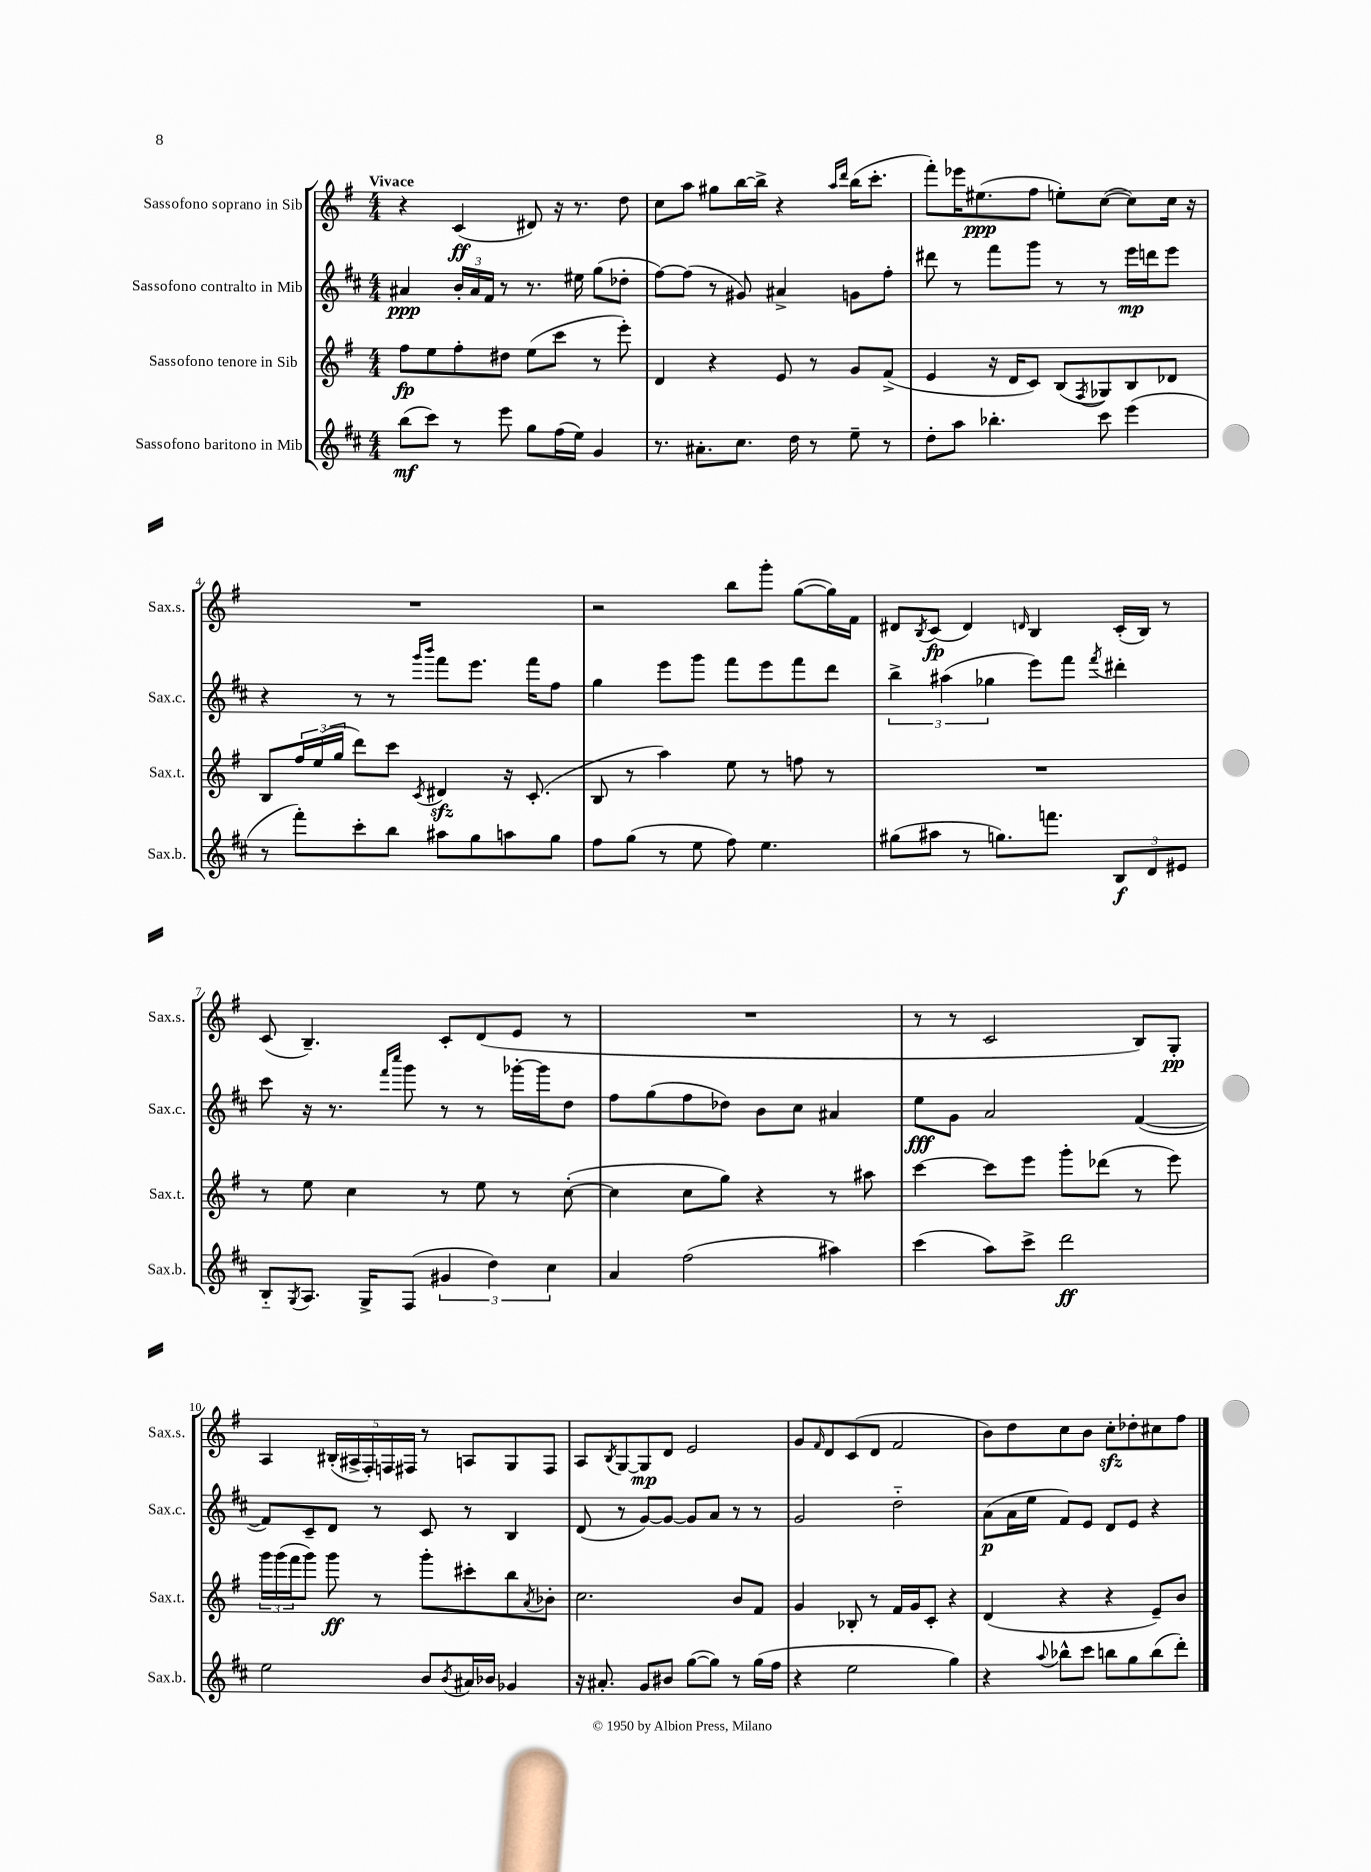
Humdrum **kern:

**kern	**kern	**kern	**kern
*staff4	*staff3	*staff2	*staff1
*clefG2	*clefG2	*clefG2	*clefG2
*k[f#c#]	*k[f#]	*k[f#c#]	*k[f#]
*M4/4	*M4/4	*M4/4	*M4/4
(8bb	8ff#	4a#	4r
8ccc#)	8ee	.	.
8r	8ff#'	24b'	(4c
.	.	24a#	.
.	.	24f#	.
8eee	8dd#	8r	.
8gg	(8ee	8.r	8d#)
(16ff#	8ccc	.	16r
16ee)	.	16ee#	8.r
4g	8r	(8gg	.
.	8eee')	8dd-'	8dd
=	=	=	=
8.r	4d	[8ff#)	8cc
.	.	(8ff#]	8aa
8.a#'	.	.	.
.	4r	8r	8gg#
8.cc#	.	8g#)	[16bb
.	.	.	16bb^]
.	8e	4a#^	4r
16dd	.	.	.
8r	8r	.	.
.	.	.	16qqaa
.	.	.	16qqddd
8ee~	8g	8g	(16bb
.	.	.	8.ccc'
8r	(8f#^	8ff#'	.
=	=	=	=
8dd'	4e	8ddd#	8fff#')
8aa	.	8r	16eee-
.	.	.	(8.ee#
4.bb-'	16r	8fff#	.
.	16d	.	.
.	8c)	8ggg	8ff#
.	(8B	8r	8ee')
.	8qF#	.	.
8ccc#	8G-)	8r	([8cc
(4eee	8B	16eee	8cc])
.	.	16ddd	.
.	8d-	8eee	16cc
.	.	.	16r
=	=	=	=
8r	8B	4r	1r
8fff#')	24ff#	.	.
.	(24ee	.	.
.	24gg	.	.
8ccc#'	8ddd)	8r	.
8bb	8ccc	8r	.
.	.	16qqggg	.
.	8qc	16qqbbb	.
8aa#	4d#	8fff#	.
8gg	.	8.eee	.
8aa	16r	.	.
.	(8.c'	16fff#	.
8gg	.	8ff#	.
=	=	=	=
8ff#	8B	4gg	2r
(8gg	8r	.	.
8r	4aa)	8eee	.
8ee	.	8ggg	.
8ff#)	8ee	8fff#	8bb
4.ee	8r	8eee	8ggg'
.	8ff	8fff#	([8gg
.	8r	8ddd	16gg])
.	.	.	16f#
=	=	=	=
(8gg#	1r	6bb^	8d#
.	.	.	8qB
8aa#	.	.	(8c
.	.	(6aa#	.
8r	.	.	4d#)
.	.	6gg-	.
8.gg)	.	.	.
.	.	.	16qqd
.	.	8eee)	4B
8.fff	.	.	.
.	.	8fff#	.
.	.	8qfff#	.
12B	.	4ddd#'	(16c'
.	.	.	16B)
12d	.	.	.
.	.	.	8r
12e#	.	.	.
=	=	=	=
8B'~	8r	8ccc#	(8c
8qG	.	.	.
8.A	8ee	16r	4.B~)
.	.	8.r	.
.	4cc	.	.
16G^	.	.	.
.	.	16qqfff#	.
.	.	16qqcccc#	.
(8F#	.	8ggg	.
6g#	8r	8r	8c'
.	8ee	8r	(8d
6dd)	.	.	.
.	8r	[16ggg-'	8e
.	.	16ggg-]	.
6cc#	.	.	.
.	([8cc'	8dd	8r
=	=	=	=
4a	4cc]	8ff#	1r
.	.	(8gg	.
(2ff#	8cc	8ff#	.
.	8gg)	8dd-)	.
.	4r	8b	.
.	.	8cc#	.
4aa#)	8r	4a#	.
.	8aa#	.	.
=	=	=	=
(4ccc#	[4ccc	8ee	8r
.	.	8g	8r
8aa)	8ccc]	2a	2c
8ccc#^	8eee	.	.
2ddd	8ggg'	.	.
.	(8ddd-	.	.
.	8r	([4f#	8B)
.	8eee)	.	8G'
=	=	=	=
2ee	24ggg	8f#])	4A
.	(24ggg	.	.
.	24fff#	.	.
.	8ggg)	8c#~	.
.	8ggg	8d	(20B#'
.	.	.	20A#^
.	.	.	20F#')
.	8r	8r	.
.	.	.	20F
.	.	.	20F#
8b	8ggg'	8c#	8r
8qb	.	.	.
16a#	8ccc#'	8r	8A
16b-	.	.	.
4g-	8bb	4B	8G
.	8qa	.	.
.	8b-'	.	8F#
=	=	=	=
16r	2.cc	(8d	8A
8.a#'	.	.	.
.	.	.	8qB
.	.	8r	[8G
8g	.	[8g)	8G]
8b#	.	8g_	8d
([8gg	.	8g]	2e
8gg])	.	8a	.
8r	8b	8r	.
(16gg	8f#	8r	.
16ff#	.	.	.
=	=	=	=
4r	4g	2g	8g
.	.	.	16qqf#
.	.	.	8d
2ee	8B-'	.	(8c
.	8r	.	8d
.	16f#	2dd'~	2f#
.	16g	.	.
.	8c'	.	.
4gg)	4r	.	.
=	=	=	=
4r	(4d	(8a	8b)
.	.	16a	8dd
.	.	16ee	.
8qqaa	.	.	.
8bb-^^	4r	8f#)	8cc
8ccc#	.	8e	8b
8bb	4r	8d	8cc'
8gg	.	8e	8dd-'
(8bb	8e~)	4r	8cc#
8ddd')	8b	.	8ff#
==	==	==	==
*-	*-	*-	*-
